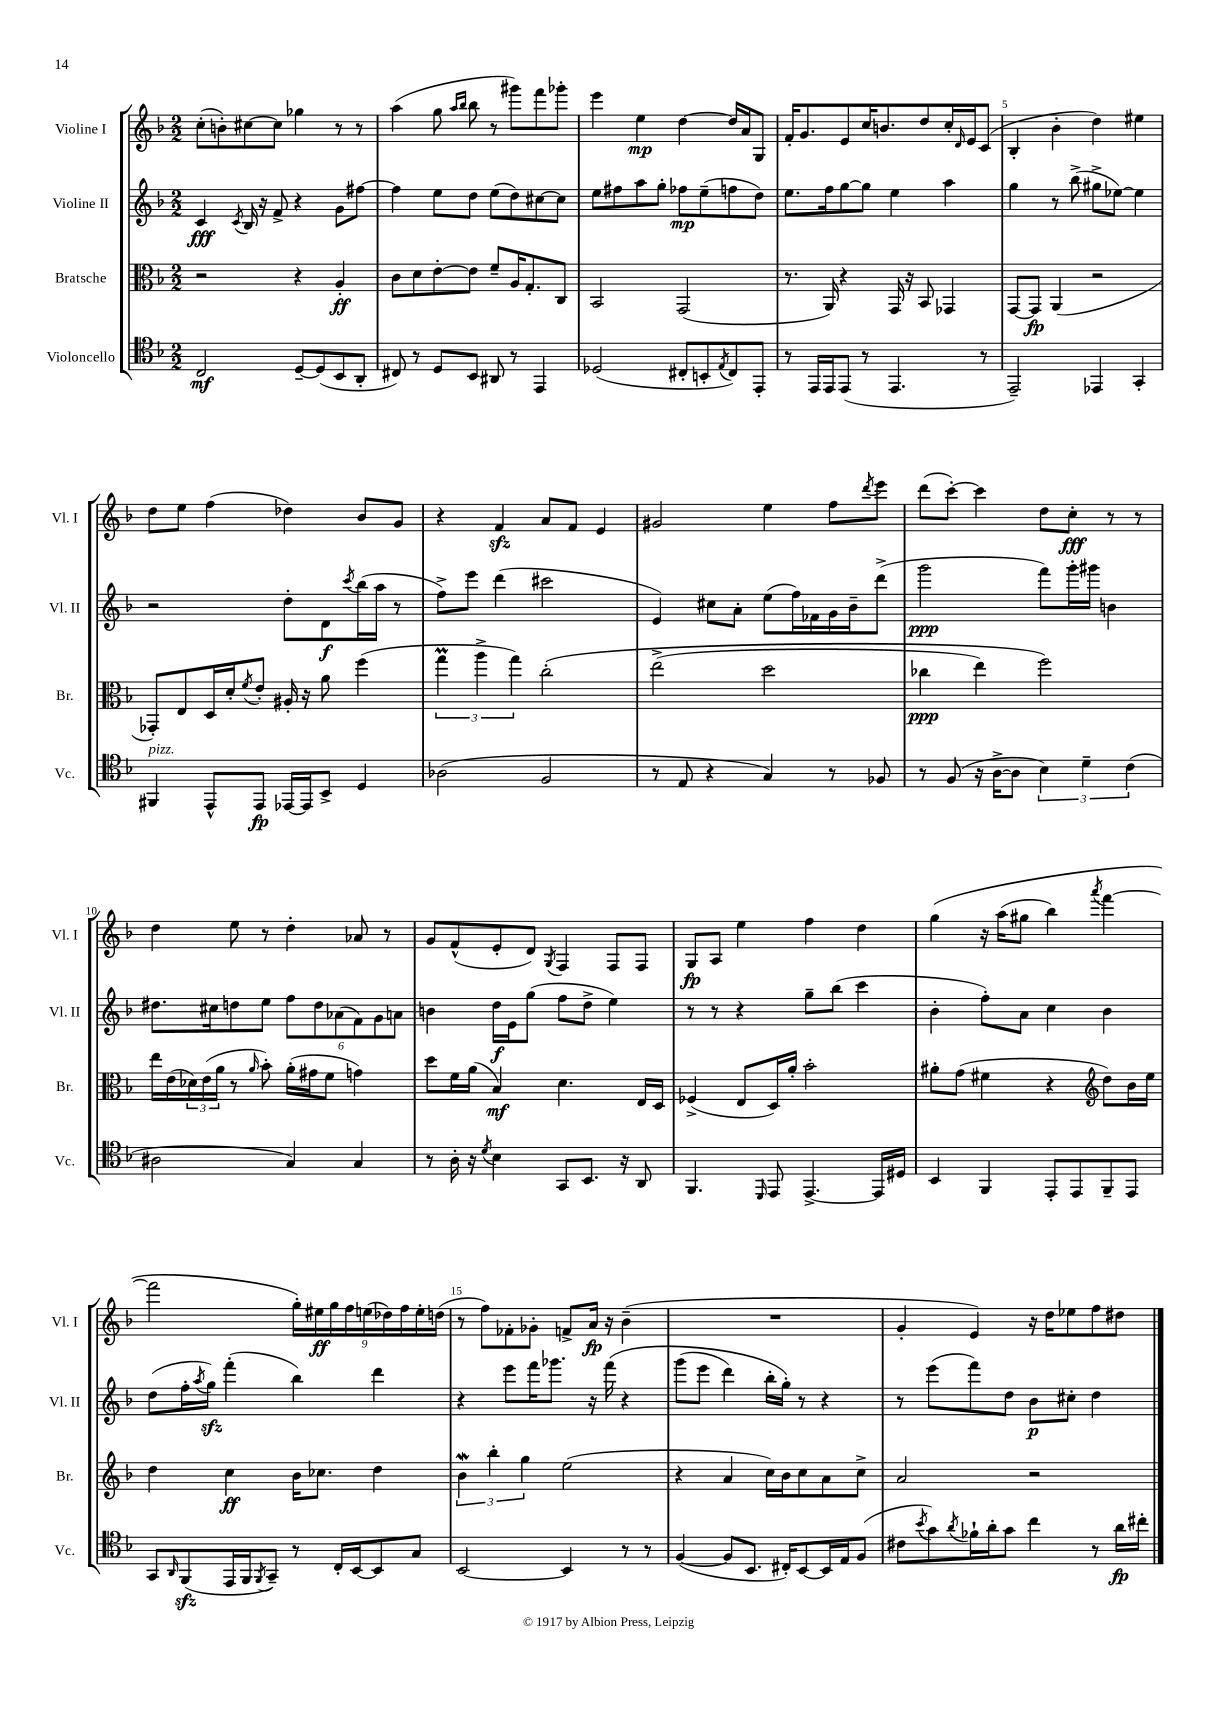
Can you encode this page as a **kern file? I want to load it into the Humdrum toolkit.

**kern	**dynam	**kern	**dynam	**kern	**dynam	**kern	**dynam
*part4	*part4	*part3	*part3	*part2	*part2	*part1	*part1
*staff4	*staff4	*staff3	*staff3	*staff2	*staff2	*staff1	*staff1
*I"Violoncello	*	*I"Bratsche	*	*I"Violine II	*	*I"Violine I	*
*I'Vc.	*	*I'Br.	*	*I'Vl. II	*	*I'Vl. I	*
*clefC4	*	*clefC3	*	*clefG2	*	*clefG2	*
*k[b-]	*	*k[b-]	*	*k[b-]	*	*k[b-]	*
*M2/2	*	*M2/2	*	*M2/2	*	*M2/2	*
=1	=1	=1	=1	=1	=1	=1	=1
2C/	mf	2r	.	4c/	fff	(8cc'\L	.
.	.	.	.	.	.	8bn'\)	.
.	.	.	.	8qc/	.	.	.
.	.	.	.	16B-/	.	[8cc#X\	.
.	.	.	.	16r	.	.	.
.	.	.	.	8f^/	.	8cc#\J]	.
[8D~/L	.	4r	.	4r	.	4gg-X\	.
(8D/]	.	.	.	.	.	.	.
8BB-/	.	4A'/	ff	8g\L	.	8r	.
8AA'/J	.	.	.	[8ff#X\J	.	8r	.
=2	=2	=2	=2	=2	=2	=2	=2
8C#X/)	.	8c\L	.	4ff#\]	.	(4aa\	.
8r	.	8d\	.	.	.	.	.
8D/L	.	[8e'\	.	8ee\L	.	8gg\	.
.	.	.	.	.	.	16qqaa/LL	.
.	.	.	.	.	.	16qqbb-/JJ	.
8BB-/J	.	8e\J]	.	8dd\J	.	8bb-\	.
8AA#X/	.	8f~/L	.	(8ee\L	.	8r	.
8r	.	16A/K	.	8dd\)	.	8ggg#X\L)	.
.	.	8.G'/	.	.	.	.	.
4EE/	.	.	.	[8cc#X\	.	8fff\	.
.	.	8C/J	.	8cc#\J]	.	8ggg-X'\J	.
=3	=3	=3	=3	=3	=3	=3	=3
(2D-X/	.	2BB-/	.	8ee\L	.	4eee\	.
.	.	.	.	8ff#X\	.	.	.
.	.	.	.	8aa\	.	4ee\	mp
.	.	.	.	8gg'\J	.	.	.
8C#X'/L	.	(2GG/	.	8ff-X\L	mp	[4dd\	.
8BBn'/	.	.	.	(8ee~\	.	.	.
8qE/	.	.	.	.	.	.	.
8C#/)	.	.	.	8ffn\	.	16dd/LL]	.
.	.	.	.	.	.	16a/J	.
8EE'/J	.	.	.	8dd\J)	.	8G/J	.
=4	=4	=4	=4	=4	=4	=4	=4
8r	.	8.r	.	8.ee\L	.	16f'/KL	.
.	.	.	.	.	.	8.g/	.
16EE/LL	.	.	.	.	.	.	.
16EE/J	.	16AA/)	.	16ff\k	.	.	.
(8EE/J	.	4r	.	[8gg\	.	8e/	.
8r	.	.	.	8gg\J]	.	16cc/K	.
.	.	.	.	.	.	8.bn/	.
4.EE/	.	16GG/	.	4ee\	.	.	.
.	.	16r	.	.	.	.	.
.	.	8BB-/	.	.	.	8dd/	.
.	.	4GG-X/	.	4aa\	.	16cc'/L	.
.	.	.	.	.	.	16qqd/	.
.	.	.	.	.	.	16e/J	.
8r	.	.	.	.	.	(8c/J	.
=5	=5	=5	=5	=5	=5	=5	=5
2EE~/)	.	[8GG/L	.	4gg\	.	4B-'/	.
.	.	8GG/J]	fp	.	.	.	.
.	.	(4AA/	.	8r	.	4b-'\	.
.	.	.	.	(8bb-^\	.	.	.
4EE-X/	.	2r	.	8gg#X^\L	.	4dd\)	.
.	.	.	.	[8ee-X\J)	.	.	.
4GG'/	.	.	.	4ee-\]	.	4ee#X\	.
!!LO:LB:g=z
=6	=6	=6	=6	=6	=6	=6	=6
!LO:TX:a:i:t=pizz.	!	!	!	!	!	!	!
4FF#X/	.	8GG-X'/L)	.	2r	.	8dd\L	.
.	.	8E/	.	.	.	8ee\J	.
8EE^^/L	.	16D/L	.	.	.	(4ff\	.
.	.	16d'/J	.	.	.	.	.
.	.	8qf/	.	.	.	.	.
8EE/J	fp	8e'/J	.	.	.	.	.
[16EE-X/LL	.	16A#X'/	.	8dd'\L	.	4dd-X\)	.
16EE-/J]	.	16r	.	.	.	.	.
8BB-^/J	.	8a\	.	8d\	f	.	.
.	.	.	.	8qccc/	.	.	.
4D/	.	(4ff\	.	(16bb-\L	.	8b-/L	.
.	.	.	.	16aa\JJ	.	.	.
.	.	.	.	8r	.	8g/J	.
=7	=7	=7	=7	=7	=7	=7	=7
(2A-X\	.	6ggM\	.	8ff^\L)	.	4r	.
.	.	.	.	8eee\J	.	.	.
.	.	6aa^\	.	.	.	.	.
.	.	.	.	(4ddd\	.	4fzz/	.
.	.	6gg\)	.	.	.	.	.
2F/	.	(2cc'\	.	2ccc#X\	.	8a/L	.
.	.	.	.	.	.	8f/J	.
.	.	.	.	.	.	4e/	.
=8	=8	=8	=8	=8	=8	=8	=8
8r	.	(2ee^\	.	4e/)	.	2g#X/	.
8E/	.	.	.	.	.	.	.
4r	.	.	.	8cc#X\L	.	.	.
.	.	.	.	8a'\J	.	.	.
4G/)	.	2dd\	.	(8ee\L	.	4ee\	.
.	.	.	.	16ff\L)	.	.	.
.	.	.	.	16f-X\	.	.	.
8r	.	.	.	16g\	.	8ff\L	.
.	.	.	.	16b-~\J	.	.	.
.	.	.	.	.	.	8qddd/	.
8F-X/	.	.	.	(8ddd^\J	.	8eee\J	.
=9	=9	=9	=9	=9	=9	=9	=9
8r	.	4cc-X\	ppp	2ggg\	ppp	(8ddd\L	.
(8F/	.	.	.	.	.	[8ccc'\J)	.
16r	.	4ee\)	.	.	.	4ccc\]	.
[16A^\KL	.	.	.	.	.	.	.
8A\J]	.	.	.	.	.	.	.
6B-\)	.	2ff\)	.	8fff\L)	.	8dd\L	.
.	.	.	.	16ggg'\L	.	8cc'\J	fff
6d~\	.	.	.	.	.	.	.
.	.	.	.	16ggg#X\JJ	.	.	.
.	.	.	.	4bn\	.	8r	.
(6c\	.	.	.	.	.	.	.
.	.	.	.	.	.	8r	.
!!LO:LB:g=z
=10	=10	=10	=10	=10	=10	=10	=10
2A#X\	.	16ee\LL	.	8.dd#X\L	.	4dd\	.
.	.	(16e\	.	.	.	.	.
.	.	24d-X\)	.	.	.	.	.
.	.	(24e\	.	.	.	.	.
.	.	.	.	16cc#X\k	.	.	.
.	.	24a\JJ	.	.	.	.	.
.	.	8r	.	8ddn\	.	8ee\	.
.	.	16qqa/	.	.	.	.	.
.	.	8b-'\)	.	8ee\J	.	8r	.
4G/)	.	(16a'\LL	.	12ff\L	.	4dd'\	.
.	.	16g#X\J	.	.	.	.	.
.	.	.	.	12dd\	.	.	.
.	.	8f\J	.	.	.	.	.
.	.	.	.	(12a-X\	.	.	.
4G/	.	4gn\)	.	12f\)	.	8a-X/	.
.	.	.	.	12g\	.	.	.
.	.	.	.	.	.	8r	.
.	.	.	.	12an\J	.	.	.
=11	=11	=11	=11	=11	=11	=11	=11
8r	.	8dd\L	.	4bn\	.	8g/L	.
16A'\	.	16f\L	.	.	.	(8f^^/	.
16r	.	(16a\JJ	.	.	.	.	.
8qd/	.	.	.	.	.	.	.
4B-\	.	4B-/)	mf	16dd\LL	f	8e'/	.
.	.	.	.	16e\J	.	.	.
.	.	.	.	(8gg\J	.	8d/J)	.
.	.	.	.	.	.	8qG/	.
8GG/L	.	4.d\	.	8ff\L	.	4F/	.
8.BB-/J	.	.	.	8dd^\J	.	.	.
.	.	.	.	4ee\)	.	8F/L	.
16r	.	.	.	.	.	.	.
8AA/	.	16E/LL	.	.	.	8F/J	.
.	.	16D/JJ	.	.	.	.	.
=12	=12	=12	=12	=12	=12	=12	=12
4.FF/	.	(4F-X^/	.	8r	.	8G/L	fp
.	.	.	.	8r	.	8A/J	.
.	.	8E/L	.	4r	.	4ee\	.
16qqDD/	.	.	.	.	.	.	.
8EE/	.	16D/L)	.	.	.	.	.
.	.	16a'/JJ	.	.	.	.	.
[4.EE^/	.	2b-'\	.	8gg~\L	.	4ff\	.
.	.	.	.	(8bb-\J	.	.	.
.	.	.	.	4ccc\	.	4dd\	.
16EE/LL]	.	.	.	.	.	.	.
16D#X/JJ	.	.	.	.	.	.	.
=13	=13	=13	=13	=13	=13	=13	=13
4BB-/	.	8a#X'\L	.	4b-'\	.	(4gg\	.
.	.	(8g\J	.	.	.	.	.
4FF/	.	4f#X\	.	8ff'\L)	.	16r	.
.	.	.	.	.	.	(16aa\KL	.
.	.	.	.	8a\J	.	8gg#X\J	.
8EE'/L	.	4r	.	4cc\	.	4bb-\)	.
8EE/	.	.	.	.	.	.	.
*	*	*clefG2	*	*	*	*	*
.	.	.	.	.	.	8qaaa/	.
8FF~/	.	8dd\L)	.	4b-\	.	[4fff\	.
8EE/J	.	16b-\L	.	.	.	.	.
.	.	16ee\JJ	.	.	.	.	.
!!LO:LB:g=z
=14	=14	=14	=14	=14	=14	=14	=14
8GG/L	.	4dd\	.	(8dd\L	.	2fff\]	.
16qqAA/	.	.	.	.	.	.	.
(8FFzz/	.	.	.	16ff'\L	.	.	.
.	.	.	.	8qaa/	.	.	.
.	.	.	.	16ggzz\JJ)	.	.	.
16EE/L	.	4cc\	ff	(4fff'\	.	.	.
16FF/J	.	.	.	.	.	.	.
8qFF/	.	.	.	.	.	.	.
8GG~/J)	.	.	.	.	.	.	.
8r	.	16b-\KL	.	4bb-\)	.	18gg'\LL)	.
.	.	.	.	.	.	18ee#X\	ff
.	.	8.cc-X\J	.	.	.	.	.
.	.	.	.	.	.	18gg\	.
16C'/LL	.	.	.	.	.	.	.
.	.	.	.	.	.	18ff\	.
[16BB-/J	.	.	.	.	.	.	.
.	.	.	.	.	.	(18een\	.
8BB-/]	.	4dd\	.	4ddd\	.	.	.
.	.	.	.	.	.	18dd-X\)	.
.	.	.	.	.	.	18ff\	.
8G/J	.	.	.	.	.	.	.
.	.	.	.	.	.	18ee'\	.
.	.	.	.	.	.	(18ddn\JJ	.
=15	=15	=15	=15	=15	=15	=15	=15
[2BB-/	.	6b-w\	.	4r	.	8r	.
.	.	.	.	.	.	8ff\L)	.
.	.	6bb-'\	.	.	.	.	.
.	.	.	.	8eee\L	.	8f-X'\	.
.	.	6gg\	.	.	.	.	.
.	.	.	.	16fff\K	.	8g-X'\J	.
.	.	.	.	8.ggg-X\J	.	.	.
4BB-/]	.	(2ee\	.	.	.	8fn^/L	.
.	.	.	.	16r	.	16a/Jk	fp
.	.	.	.	(16fff\	.	16r	.
8r	.	.	.	4r	.	(4b-~\	.
8r	.	.	.	.	.	.	.
=16	=16	=16	=16	=16	=16	=16	=16
([4F/	.	4r	.	(8ggg\L	.	1r	.
.	.	.	.	8eee\J	.	.	.
8F/L]	.	4a/	.	4ddd\)	.	.	.
8.BB-/J	.	.	.	.	.	.	.
.	.	16cc\LL)	.	16bb-'\LL	.	.	.
16C#X'/KL)	.	16b-\J	.	16gg'\JJ)	.	.	.
[8BB-/	.	8cc\	.	8r	.	.	.
16BB-/L]	.	8a\	.	4r	.	.	.
16E/J	.	.	.	.	.	.	.
(8F/J	.	8cc^\J	.	.	.	.	.
=17	=17	=17	=17	=17	=17	=17	=17
8c#X\L	.	2a/	.	8r	.	4g'/	.
8qb-/	.	.	.	.	.	.	.
8g\)	.	.	.	(8eee\L	.	.	.
8qa/	.	.	.	.	.	.	.
16f-X`\L	.	.	.	8fff\)	.	4e/)	.
16a'\J	.	.	.	.	.	.	.
8g\J	.	.	.	8dd\J	.	.	.
4cc\	.	2r	.	8b-\L	p	16r	.
.	.	.	.	.	.	16dd\KL	.
.	.	.	.	8cc#X'\J	.	8ee-X\	.
8r	.	.	.	4dd\	.	8ff\	.
16a\LL	fp	.	.	.	.	8dd#X\J	.
16cc#X'\JJ	.	.	.	.	.	.	.
==	==	==	==	==	==	==	==
*-	*-	*-	*-	*-	*-	*-	*-
